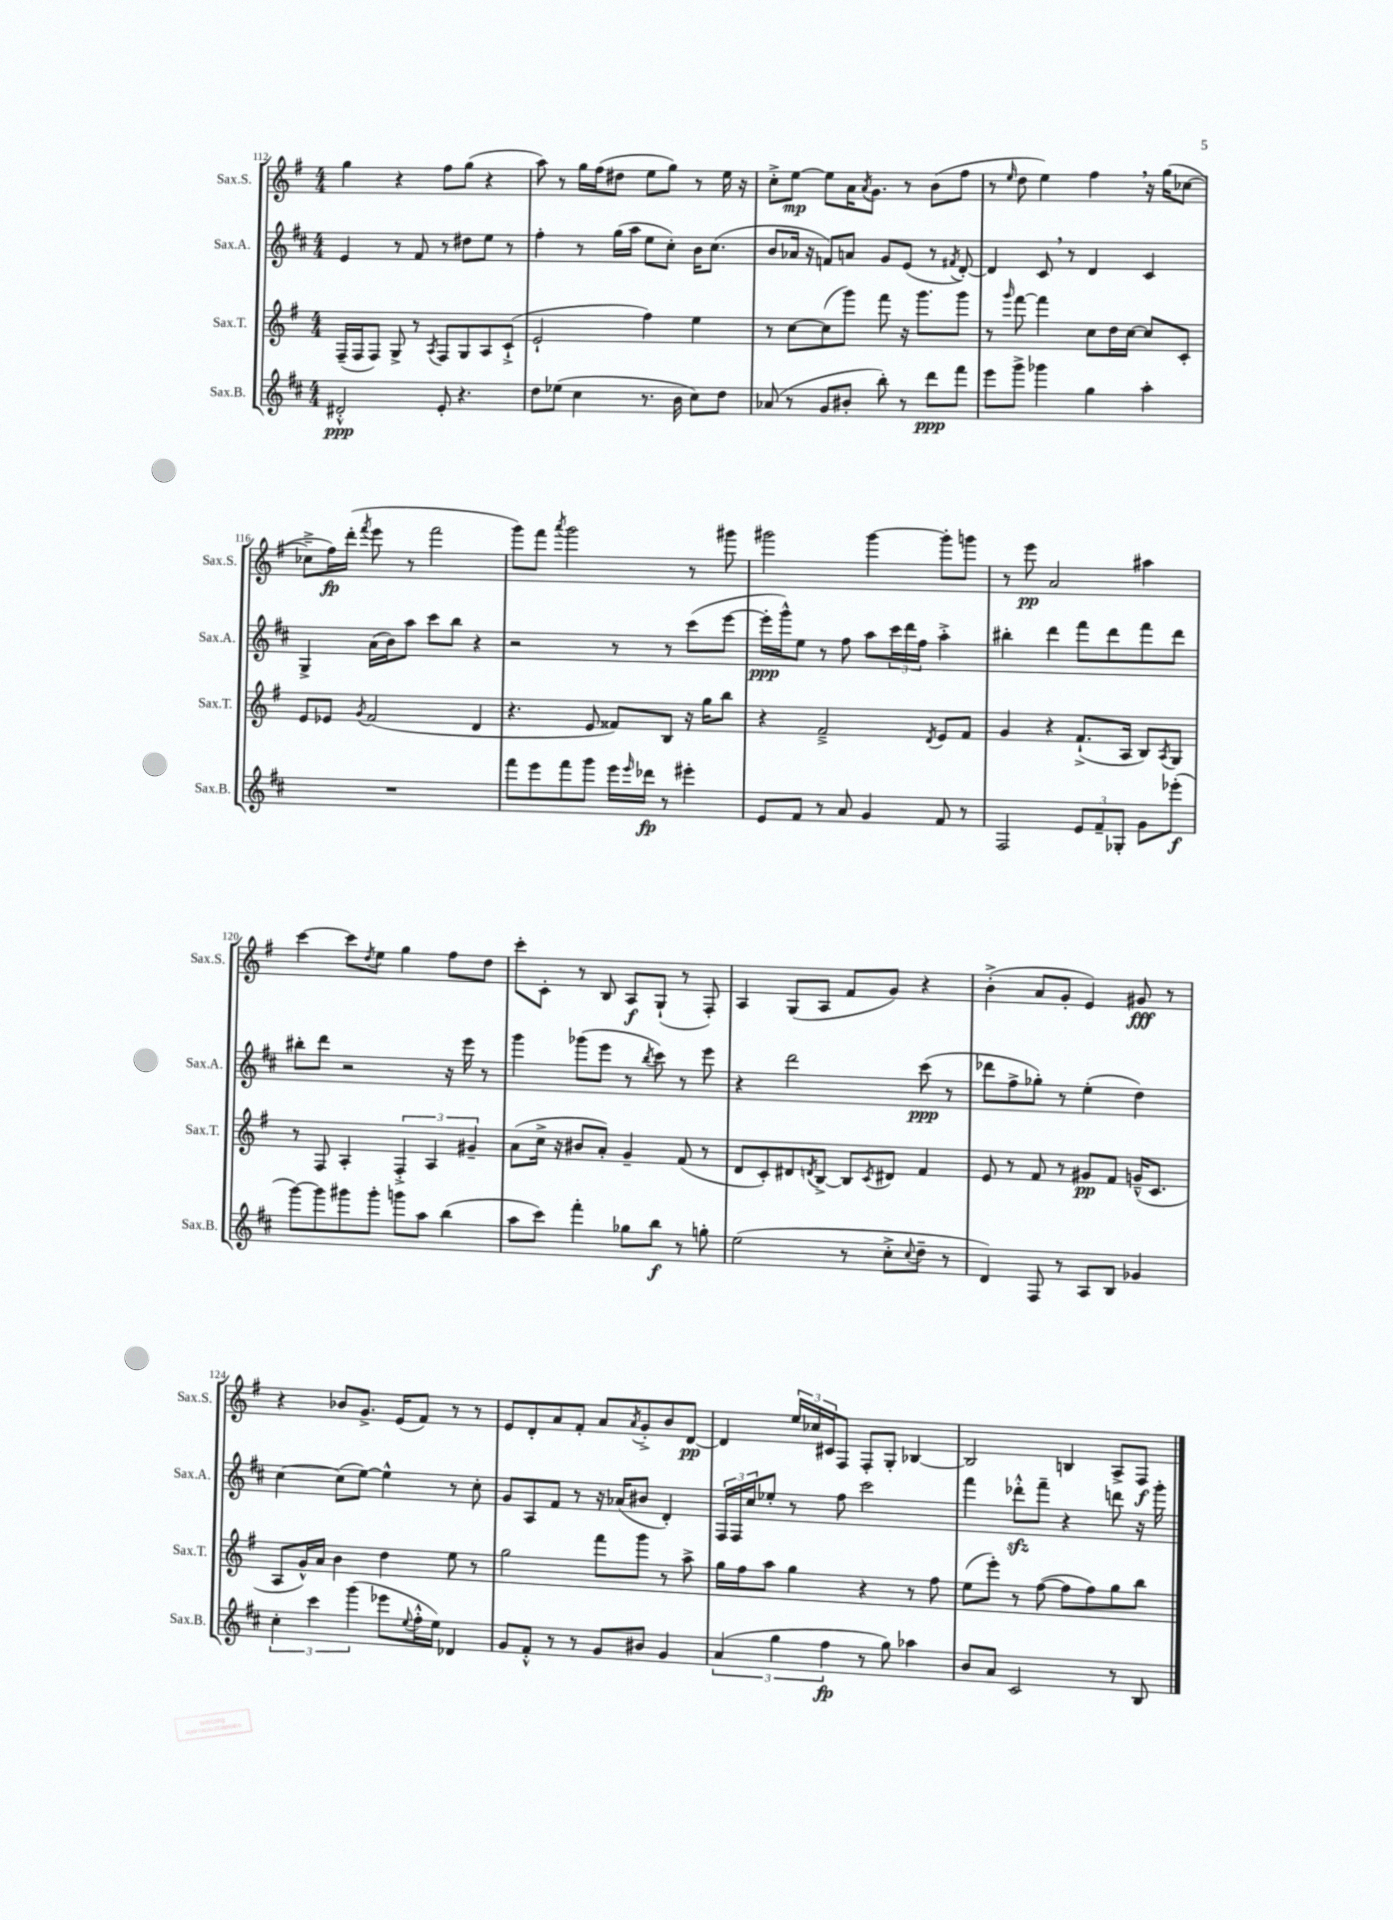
<<
\new StaffGroup <<
\new Staff = "s0" \with { instrumentName = "Sax.S." shortInstrumentName = "Sax.S." } {
    \clef treble \key g \major \numericTimeSignature \time 4/4
    g''4 r4 fis''8 g''8( r4 |
    a''8) r8 g''16 fis''16( dis''8 e''8 g''8) r8 e''16 r16 |
    c''8-.-> e''8~\mp e''8 a'16 \acciaccatura { a'8 } g'8. r8 b'8( fis''8 |
    r8 \grace { e''16 } d''8 e''4) fis''4 \breathe r16 g''16( ces''8~ |
    ces''8---> fis''16\fp) d'''16-.( \acciaccatura { fis'''8 } e'''8 r8 fis'''2 |
    g'''8) fis'''8 \acciaccatura { a'''8 } g'''2 r8 gis'''8 |
    gis'''2 gis'''4~ gis'''8-. g'''8 |
    r8 e'''8\pp a'2 ais''4 |
    c'''4~ c'''8 \acciaccatura { d''8 } e''8 g''4 fis''8 d''8 |
    c'''8-. c'8-. r8 b8 a8\f g8-!( r8 fis8-.) |
    a4 g8( a8 fis'8 g'8) r4 |
    b'4-.->( a'8 g'8-. e'4) gis'8\fff r8 |
    r4 bes'8 g'8.-> e'16( fis'8) r8 r8 |
    e'8 d'8-. a'8 fis'8-. a'8 \acciaccatura { a'8 } g'8-.-> b'8 d'8~\pp |
    d'4 \tuplet 3/2 { e''16 ces''16 cis'16 } fis8 fis8-. g8-. bes4~ |
    bes2 b4 a8-> fis8\f \bar "|." |
}
\new Staff = "s1" \with { instrumentName = "Sax.A." shortInstrumentName = "Sax.A." } {
    \clef treble \key d \major \numericTimeSignature \time 4/4
    e'4 r8 fis'8 r8 dis''8 e''8 r8 |
    fis''4-. r8 g''16( a''16 e''8 cis''8-.) b'16 cis''8.( |
    b'8 aes'16 r16 f'8) a'8 g'8 e'8( r8 \acciaccatura { fis'8 } d'8~-.) |
    d'4 cis'8 \breathe r8 d'4 cis'4 |
    g4-> a'16( b'16) a''8 cis'''8 b''8 r4 |
    r2 r8 r8 cis'''8( e'''8~ |
    e'''16-.\ppp g'''16-^) e''8 r8 fis''8 a''8 \tuplet 3/2 { cis'''16 d'''16 fis''16 } a''4-.-> |
    bis''4-. d'''4 fis'''8 d'''8 fis'''8 d'''8 |
    bis''8-. d'''8 r2 r16 e'''16 r8 |
    g'''4 ges'''8( e'''8 r8 \acciaccatura { b''8 } cis'''8) r8 e'''8 |
    r4 d'''2 cis'''8\ppp( r8 |
    des'''8 fis''8-> ges''8-.) r8 e''4-.( d''4) |
    cis''4~ cis''8( e''8~) e''4-^ r8 cis''8-. |
    g'8 a8 fis'8 r8 r16 aes'16( bis'8 d'4-.) |
    \tuplet 3/2 { fis16 fis16 cis''16 } ees''8-. r8 fis''8 cis'''2 |
    fis'''4 des'''8-.-^\sfz fis'''8-- r4 d'''8 r16 g'''16-. \bar "|." |
}
\new Staff = "s2" \with { instrumentName = "Sax.T." shortInstrumentName = "Sax.T." } {
    \clef treble \key g \major \numericTimeSignature \time 4/4
    fis16--( fis16 fis8) g8-> r8 \acciaccatura { a8 } fis8 g8 a8 c'8-!->( |
    e'2-! fis''4) e''4 |
    r8 c''8~ c''8( g'''8) fis'''8 r16 g'''8. g'''8 |
    r8 \grace { g'''16 } fis'''8~ fis'''4 c''8 d''16 c''16~ c''8 c'8-. |
    e'8 ees'8 \acciaccatura { g'8 } fis'2( d'4 |
    r4. e'8 fisis'8) b8 r16 g''16 b''8 |
    r4 fis'2---> \acciaccatura { d'8 } e'8 fis'8 |
    g'4 r4 fis'8.-!->( a16 b8) \acciaccatura { a8 } g8 |
    r8 fis8 a4-. \tuplet 3/2 { fis4-.-> a4 gis'4-- } |
    a'8( c''16-> r16 bis'8 a'8-.) g'4-- fis'8( r8 |
    d'8 c'8-.) dis'8 \acciaccatura { d'8 } b8~-> b8 \acciaccatura { c'8 } dis'8 fis'4 |
    e'8 r8 fis'8 r8 gis'8\pp fis'8 g'16---^( c'8. |
    a8 g'16-^) a'16 b'4 d''4 e''8 r8 |
    g''2 fis'''8 g'''8 r8 a''8-> |
    g''16 fis''16 a''8 g''4 r4 r8 fis''8 |
    e''8( e'''8-.) r8 fis''8~( fis''8 fis''8) g''8 b''8 \bar "|." |
}
\new Staff = "s3" \with { instrumentName = "Sax.B." shortInstrumentName = "Sax.B." } {
    \clef treble \key d \major \numericTimeSignature \time 4/4
    dis'2-.-^\ppp e'8-. r4. |
    d''8 ees''8( cis''4 r8. b'16 cis''8) d''8 |
    aes'8( r8 g'8 bis'8-. b''8-.) r8 d'''8\ppp fis'''8 |
    e'''8 g'''8-> ges'''4 g''4 a''4-. |
    R1 |
    fis'''8 e'''8 fis'''8 g'''8 e'''16 \grace { e'''16 } des'''16\fp r8 eis'''4-. |
    e'8 fis'8 r8 a'8 g'4 fis'8 r8 |
    fis2 \tuplet 3/2 { e'8 fis'8-- ges8-. } g'8 ees'''8-.\f( |
    g'''8~) g'''8 gis'''8 gis'''8-. g'''8 a''8 b''4( |
    a''8 cis'''8) fis'''4-. ges''8 b''8\f r8 g''8-. |
    e''2( r8 cis''8-.-> \appoggiatura { cis''8 } d''8-- r8 |
    d'4) fis8 r8 a8 b8 ges'4 |
    \tuplet 3/2 { cis''4-. cis'''4 g'''4( } ees'''8 \appoggiatura { e''8 } fis''16-.-^ e''16) des'4 |
    g'8 fis'8-.-^ r8 r8 g'8 bis'8 g'4 |
    \tuplet 3/2 { a'4( g''4 fis''4\fp } r8 g''8) aes''4 |
    b'8 a'8 cis'2 r8 b8 \bar "|." |
}
>>
>>
\layout { \context { \Score currentBarNumber = #112 } }
